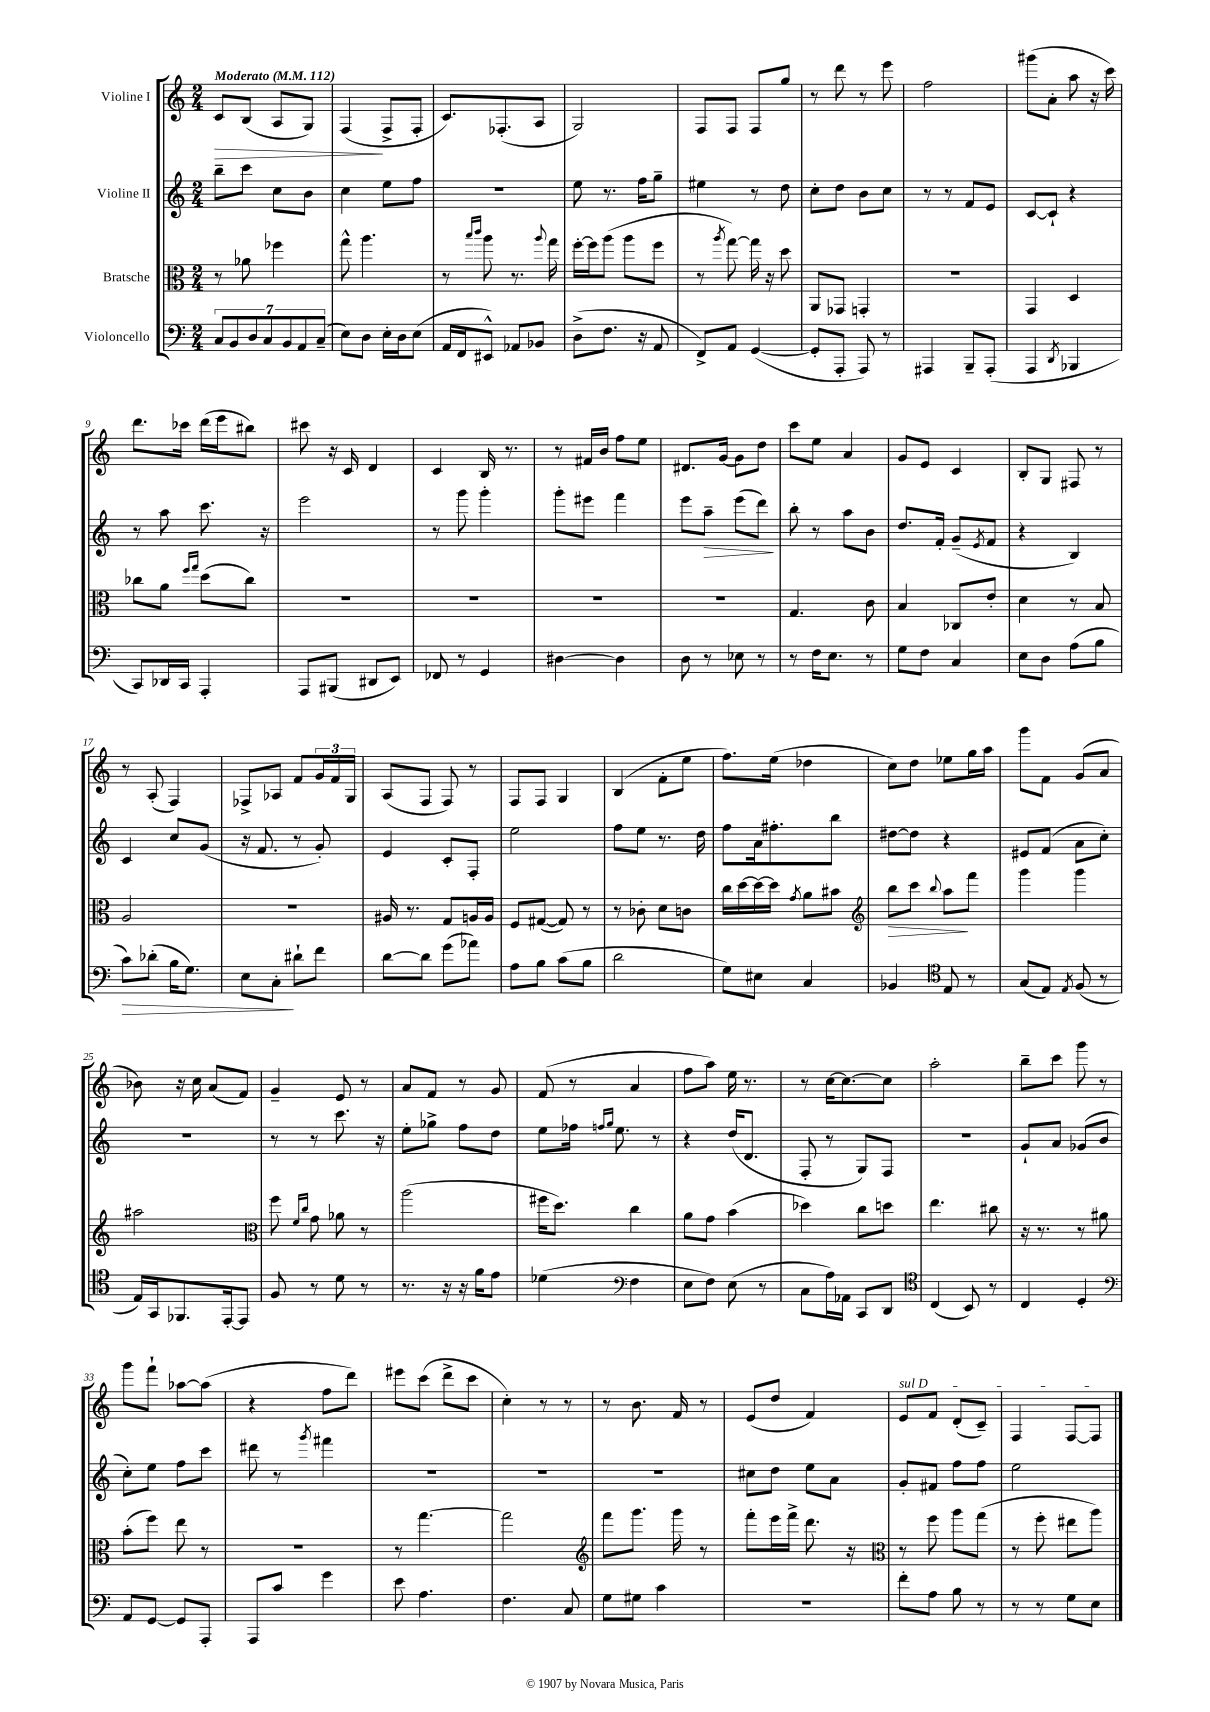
<<
\new StaffGroup <<
\new Staff = "s0" \with { instrumentName = "Violine I" } {
    \clef treble \key c \major \numericTimeSignature \time 2/4 \tempo "Moderato" 4 = 112
    c'8\> b8( a8 g8) |
    f4\!( f8-> f8-. |
    c'8.) fes8.-.( a8 |
    g2) |
    f8 f8 f8 g''8 |
    r8 d'''8 r8 e'''8 |
    f''2 |
    gis'''8( a'8-. a''8 r16 c'''16) |
    d'''8. ces'''16 d'''16( e'''16 bis''8) |
    cis'''8 r16 c'16 d'4 |
    c'4 b16 r8. |
    r8 fis'16 b'16 f''8 e''8 |
    dis'8. g'16~ g'8 d''8 |
    c'''8 e''8 a'4 |
    g'8 e'8 c'4 |
    b8-. g8 fis8 r8 |
    r8 a8-.( f4) |
    fes8-> aes8 f'8 \tuplet 3/2 { g'16 f'16 g16 } |
    a8( f8 f8) r8 |
    f8 f8 g4 |
    b4( f'8-. e''8 |
    f''8.) e''16( des''4 |
    c''8) d''8 ees''8 g''16 a''16 |
    g'''8 f'8 g'8( a'8 |
    bes'8) r16 c''16 a'8( f'8) |
    g'4-- e'8 r8 |
    a'8 f'8 r8 g'8 |
    f'8( r8 a'4 |
    f''8 a''8) e''16 r8. |
    r8 c''16~ c''8.~ c''8 |
    a''2-. |
    b''8-- c'''8 g'''8 r8 |
    g'''8 f'''8-! aes''8~ aes''8( |
    r4 f''8 d'''8) |
    eis'''8 c'''8( d'''8-> c'''8 |
    c''4-.) r8 r8 |
    r8 b'8. f'16 r8 |
    e'8( d''8 f'4) |
    \once \override TextSpanner.bound-details.left.text = \markup { \italic "sul D" } e'8\startTextSpan f'8 d'8-.( c'8--) |
    f4 f8~ f8\stopTextSpan \bar "|." |
}
\new Staff = "s1" \with { instrumentName = "Violine II" } {
    \clef treble \key c \major \numericTimeSignature \time 2/4
    b''8-- c'''8 c''8 b'8 |
    c''4 e''8 f''8 |
    R2 |
    e''8 r8. f''16 g''8-- |
    eis''4 r8 d''8 |
    c''8-. d''8 b'8 c''8 |
    r8 r8 f'8 e'8 |
    c'8~ c'8-! r4 |
    r8 a''8 c'''8. r16 |
    e'''2 |
    r8 g'''8 g'''4-. |
    g'''8-. eis'''8 f'''4 |
    e'''8 a''8--\> e'''8( d'''8\!) |
    b''8-. r8 a''8 b'8 |
    d''8. f'16-. g'8--( \acciaccatura { e'8 } f'8 |
    r4 b4) |
    c'4 c''8 g'8( |
    r16 f'8. r8 g'8-.) |
    e'4 c'8-. f8-. |
    e''2 |
    f''8 e''8 r8. d''16 |
    f''8 a'16 fis''8.-. b''8 |
    dis''8~ dis''8 r4 |
    eis'8 f'8( a'8 c''8-.) |
    R2 |
    r8 r8 c'''8. r16 |
    e''8-. ges''8-> f''8 d''8 |
    e''8 fes''16 \grace { f''16 g''16 } e''8. r8 |
    r4 d''16( d'8. |
    f8-. r8 g8) f8 |
    R2 |
    g'8-! a'8 ges'8( b'8 |
    c''8-.) e''8 f''8 c'''8 |
    dis'''8 r8 \acciaccatura { g'''8 } fis'''4 |
    R2 |
    R2 |
    R2 |
    cis''8 d''8 e''8 a'8 |
    g'8-. fis'8 f''8 f''8 |
    e''2 \bar "|." |
}
\new Staff = "s2" \with { instrumentName = "Bratsche" } {
    \clef alto \key c \major \numericTimeSignature \time 2/4
    r8 aes'8 fes''4 |
    g''8-^ a''4. |
    r8 \grace { b''16 c'''16 } a''8 r8. \appoggiatura { a''8 } g''16 |
    f''16~-. f''16 a''8( a''8 f''8 |
    r8 \acciaccatura { a''8 } g''8~) g''16 r16 d''8 |
    a,8 ges,8 g,4-. |
    r2 |
    g,4 d4 |
    ces''8 a'8 \grace { f''16 g''16 } d''8( ces''8) |
    R2 |
    R2 |
    R2 |
    R2 |
    g4. c'8 |
    b4 ces8 e'8-. |
    d'4 r8 b8 |
    a2 |
    R2 |
    ais16 r8. g8 a16 a16 |
    f8 gis8~( gis8) r8 |
    r8 ces'8-. d'8 c'8 |
    c''16 d''16~ d''16~ d''16 \acciaccatura { g'8 } a'8 bis'8 |
    \clef treble b''8\> c'''8 \appoggiatura { b''8 } a''8\! f'''8 |
    g'''4 g'''4 |
    ais''2 |
    \clef alto f''8 \grace { f'16 c''16 } g'8 aes'8 r8 |
    a''2( |
    fis''16 d''8.) c''4 |
    a'8 g'8 b'4( |
    des''4) c''8 d''8 |
    e''4. cis''8 |
    r16 r8. r8 ais'8 |
    b'8-.( f''8) e''8 r8 |
    R2 |
    r8 g''4.~ |
    g''2 |
    \clef treble f'''8 g'''8. g'''16 r8 |
    f'''8-. e'''16 f'''16-> d'''8. r16 |
    \clef alto r8 f''8 a''8 g''8( |
    r8 f''8-. eis''8 a''8) \bar "|." |
}
\new Staff = "s3" \with { instrumentName = "Violoncello" } {
    \clef bass \key c \major \numericTimeSignature \time 2/4
    \tuplet 7/4 { c8 b,8 d8 c8 b,8 a,8 c8--( } |
    e8) d8 e16-. d16 e8( |
    a,16 f,16 eis,8-^) aes,8 bes,8 |
    d8->( f8. r16 a,8 |
    f,8->) a,8 g,4~( |
    g,8-. a,,8-. a,,8) r8 |
    ais,,4 b,,8-- ais,,8-.( |
    a,,4 \acciaccatura { d,8 } bes,,4 |
    c,8) des,16 c,16 a,,4-. |
    a,,8 bis,,8( dis,8 e,8) |
    fes,8 r8 g,4 |
    dis4~ dis4 |
    d8 r8 ees8 r8 |
    r8 f16 e8. r8 |
    g8 f8 c4 |
    e8 d8 a8( b8 |
    c'8\>) des'8-.( b16 g8.) |
    e8 c8-.\! dis'8-! f'8 |
    d'8~ d'8 g'8( aes'8) |
    a8 b8 c'8( b8 |
    d'2 |
    g8) eis8 c4 |
    bes,4 \clef tenor e8 r8 |
    g8( e8) \acciaccatura { e8 } f8( r8 |
    e16) g,16 fes,8. e,16~-. e,8 |
    f8 r8 d'8 r8 |
    r8. r16 r16 f'16 e'8 |
    des'4( \clef bass f4 |
    e8 f8) e8( r8 |
    c8 a16) aes,16 c,8 d,8 |
    \clef tenor c4( b,8) r8 |
    c4 d4-. |
    \clef bass a,8 g,8~ g,8 a,,8-. |
    a,,8 c'8 g'4 |
    e'8 a4. |
    f4. c8 |
    g8 gis8 c'4 |
    R2 |
    f'8-. a8 b8 r8 |
    r8 r8 g8 e8 \bar "|." |
}
>>
>>
